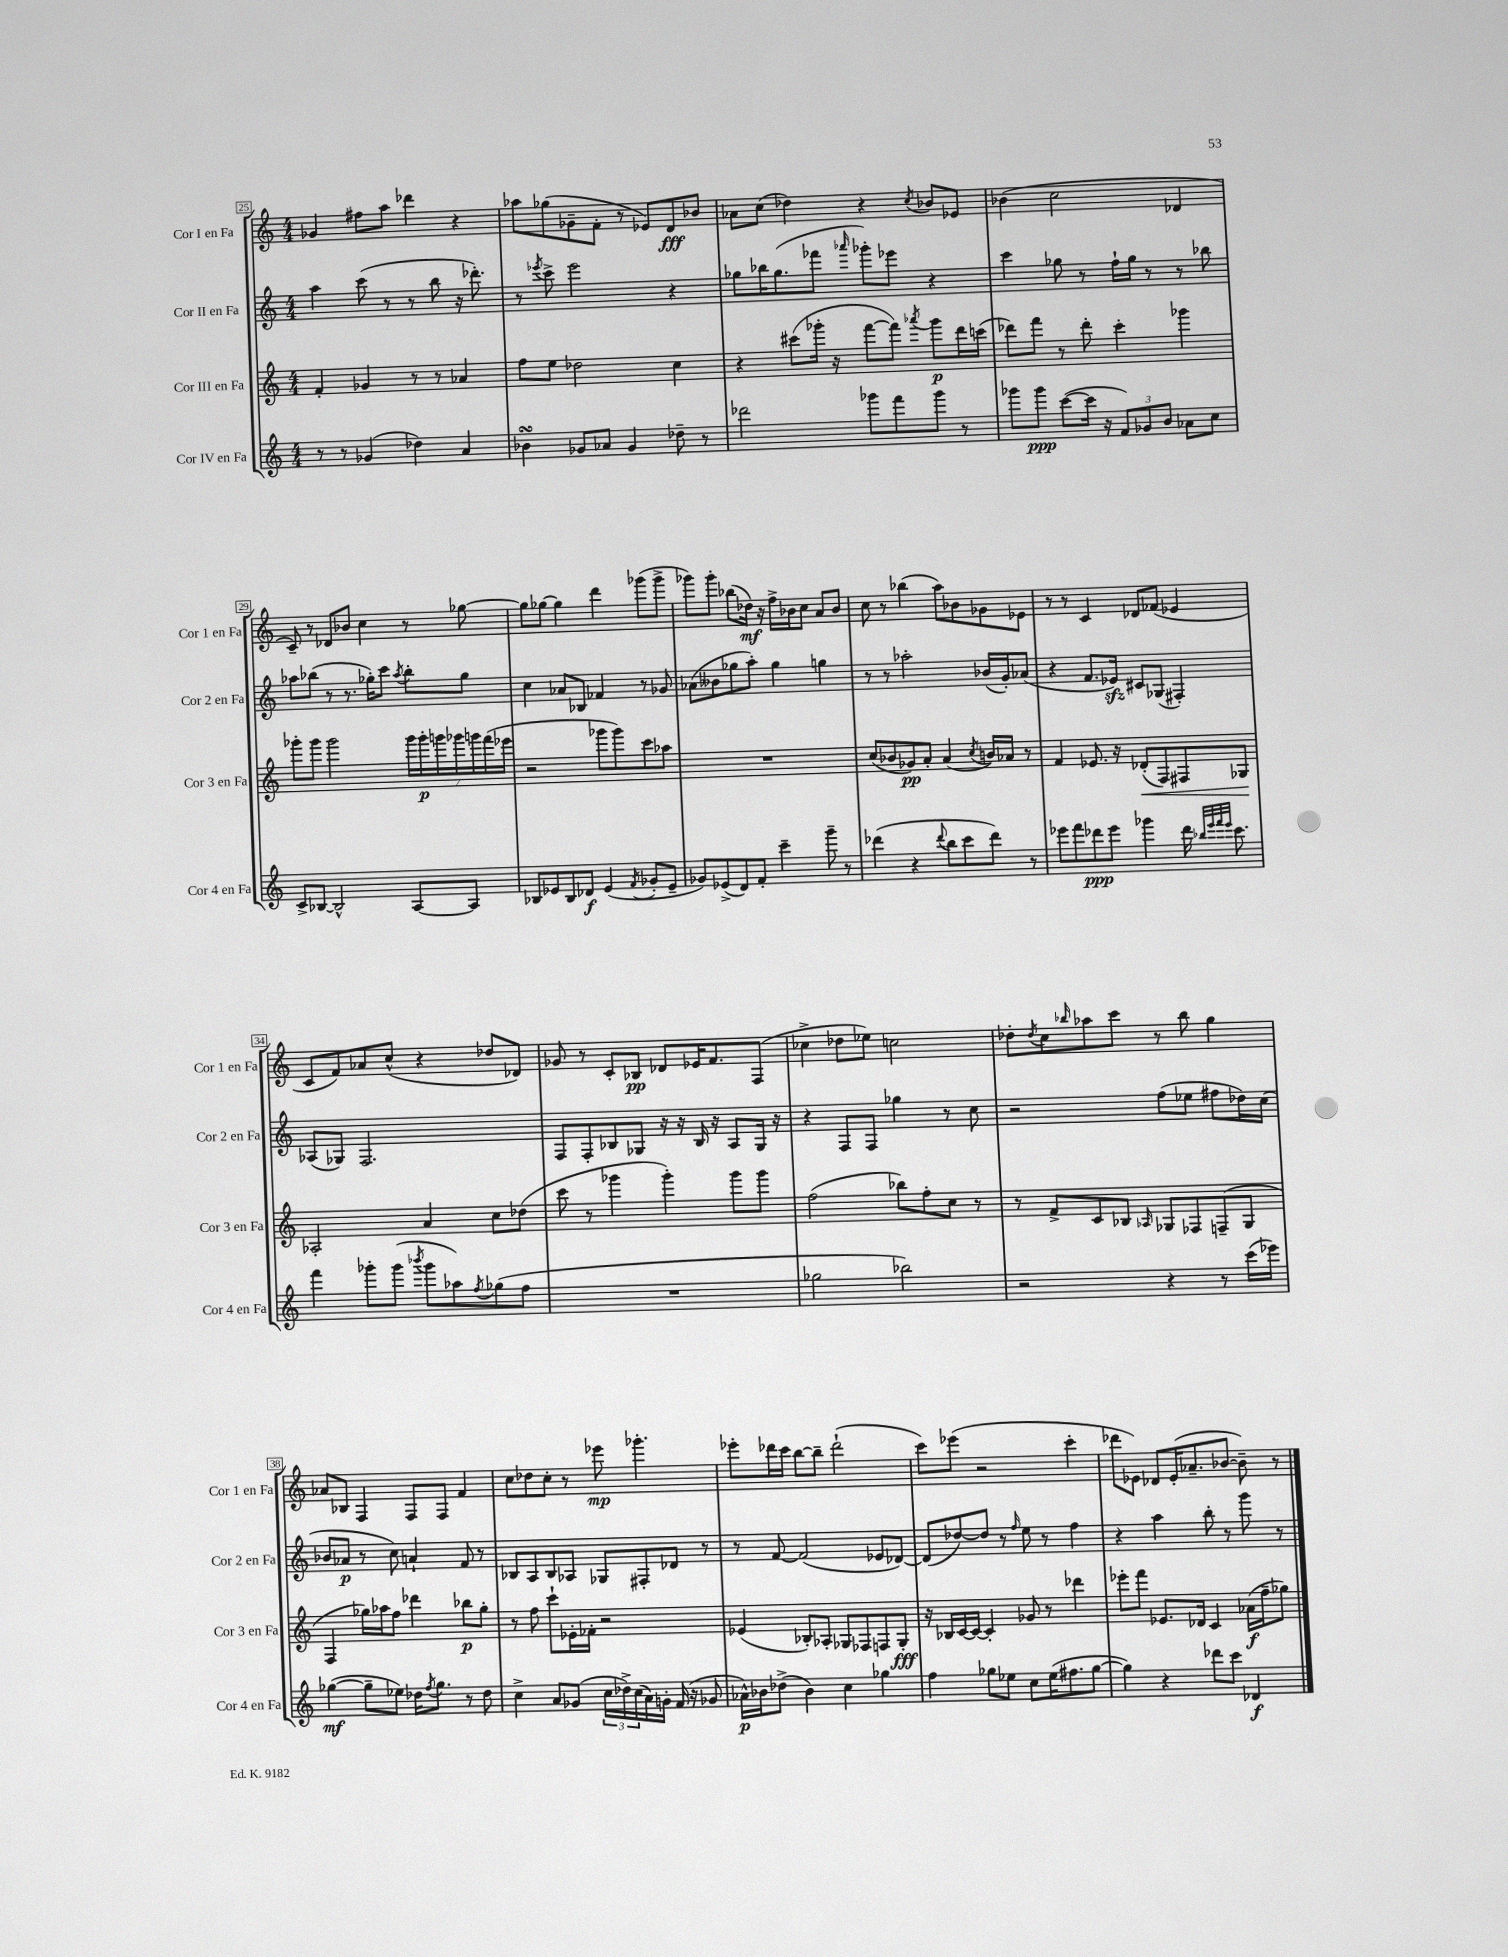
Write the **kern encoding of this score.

**kern	**dynam	**kern	**dynam	**kern	**dynam	**kern	**dynam
*part4	*part4	*part3	*part3	*part2	*part2	*part1	*part1
*staff4	*staff4	*staff3	*staff3	*staff2	*staff2	*staff1	*staff1
*I"Cor IV en Fa	*	*I"Cor III en Fa	*	*I"Cor II en Fa	*	*I"Cor I en Fa	*
*I'Cor 4 en Fa	*	*I'Cor 3 en Fa	*	*I'Cor 2 en Fa	*	*I'Cor 1 en Fa	*
*clefG2	*	*clefG2	*	*clefG2	*	*clefG2	*
*k[]	*	*k[]	*	*k[]	*	*k[]	*
*M4/4	*	*M4/4	*	*M4/4	*	*M4/4	*
=25	=25	=25	=25	=25	=25	=25	=25
8r	.	4f'/	.	4aa\	.	4g-X/	.
8r	.	.	.	.	.	.	.
(4g-X/	.	4g-X/	.	(8ccc\	.	8ff#X\L	.
.	.	.	.	8r	.	8aa\J	.
4dd-X\)	.	8r	.	8r	.	4ddd-X\	.
.	.	8r	.	8bb\	.	.	.
4a/	.	4a-X/	.	16r	.	4r	.
.	.	.	.	8.ddd-X'\)	.	.	.
=26	=26	=26	=26	=26	=26	=26	=26
4b-XsSSs\	.	8ff\L	.	8r	.	8aa-X\L	.
.	.	.	.	8qeee-X/	.	.	.
.	.	8ee\J	.	8ccc^\	.	(8gg-X\	.
8g-X/L	.	2dd-X\	.	2eee-\	.	8g-X~\	.
8a-X/J	.	.	.	.	.	8f'\J	.
4g-/	.	.	.	.	.	8r	.
.	.	.	.	.	.	8e-X/L)	.
8dd-X~\	.	4cc\	.	4r	.	8d/	fff
8r	.	.	.	.	.	8b-X/J	.
=27	=27	=27	=27	=27	=27	=27	=27
2ddd-X\	.	4r	.	8gg-X\L	.	8a-X\L	.
.	.	.	.	16bb-X\K	.	(8cc\J	.
.	.	.	.	(8.gg-\	.	.	.
.	.	(8ccc#X\L	.	.	.	4dd-X\)	.
.	.	16ggg-X'\Jk	.	8fff-X\J	.	.	.
.	.	16r	.	.	.	.	.
.	.	.	.	16qqaaa-X/	.	.	.
8ggg-X\L	.	[8fff\L	.	8ggg-X'\L)	.	4r	.
8fff\	.	8fff\J])	.	8eee-X\J	.	.	.
.	.	8qaaa-X/	.	.	.	8qcc/	.
8ggg-\J	.	8ggg-\L	p	4r	.	8b-X/L	.
8r	.	16ddd\L	.	.	.	8e-X/J	.
.	.	(16cccn\JJ	.	.	.	.	.
=28	=28	=28	=28	=28	=28	=28	=28
8ggg-X\L	.	8ddd-X\L)	.	4ccc\	.	(4b-X\	.
8ggg-\J	ppp	8fff\J	.	.	.	.	.
([8ccc\L	.	8r	.	8gg-X\	.	2cc\	.
16ccc\Jk]	.	8ddd-'\	.	8r	.	.	.
16r	.	.	.	.	.	.	.
12f/L)	.	4ccc'\	.	16ff`\LL	.	.	.
.	.	.	.	16gg-\JJ	.	.	.
12g-X/	.	.	.	.	.	.	.
.	.	.	.	8r	.	.	.
12b/J	.	.	.	.	.	.	.
8a-X\L	.	4ggg-X\	.	8r	.	4d-X/	.
8cc\J	.	.	.	8bb-X\	.	.	.
!!LO:LB:g=z
=29	=29	=29	=29	=29	=29	=29	=29
8c^/L	.	8ggg-X'\L	.	8aa-X\L	.	8c~/)	.
[8B-X/J	.	8ggg-\J	.	(8bb-X\J	.	8r	.
2B-^^/]	.	2ggg-\	.	8r	.	8d-X/L	.
.	.	.	.	8.r	.	8b-X/J	.
.	.	.	.	.	.	4cc\	.
.	.	.	.	16gg-X'\KL)	.	.	.
.	.	.	.	8ccc\J	.	.	.
.	.	.	.	8qaa-/	.	.	.
[8A/L	.	28ggg-\LL	.	8bb-'\L	.	8r	.
.	.	28ggg-'\	p	.	.	.	.
.	.	28gggn\	.	.	.	.	.
.	.	28ggg-X\	.	.	.	.	.
8A/J]	.	.	.	8gg-\J	.	[8gg-X\	.
.	.	28gggn\	.	.	.	.	.
.	.	(28fff\	.	.	.	.	.
.	.	28eee-X\JJ	.	.	.	.	.
=30	=30	=30	=30	=30	=30	=30	=30
8B-X/L	.	2r	.	4cc\	.	8gg-\L]	.
8e-X/	.	.	.	.	.	[8gg-X\J	.
8B-/	.	.	.	8a-X/L	.	4gg-\]	.
8d-X/J	f	.	.	8B-X/J	.	.	.
(4e-/	.	8ggg-X\L	.	4f-X/	.	4ddd\	.
.	.	8ggg-\)	.	.	.	.	.
8qf/	.	.	.	.	.	.	.
8g-X'/L	.	8ccc\	.	8r	.	(8ggg-X\L	.
8e-~/J	.	8aa-X\J	.	8g-X/	.	8ggg-^\J	.
=31	=31	=31	=31	=31	=31	=31	=31
8g-X/L)	.	1r	.	(8a-X\L	.	8ggg-X\L)	.
(8e-X^/	.	.	.	8b--X\	.	8ggg-'\J	.
8d/)	.	.	.	8gg-X\	.	(8bb-X\L	.
8f'/J	.	.	.	8aa'\J)	.	16dd-X\Jk)	mf
.	.	.	.	.	.	16r	.
4ccc~\	.	.	.	4gg-\	.	16ff^\LL	.
.	.	.	.	.	.	16b-X\J	.
.	.	.	.	.	.	8cc\J	.
8ggg~\	.	.	.	4ggn\	.	8a/L	.
8r	.	.	.	.	.	8b-/J	.
=32	=32	=32	=32	=32	=32	=32	=32
(4ddd-X\	.	(8cc/L	.	8r	.	8cc\	.
.	.	8b-X/	.	8r	.	8r	.
4r	.	8g-X/)	pp	2aa-X'\	.	(4bb-X\	.
.	.	8a'/J	.	.	.	.	.
8qqddd-/	.	.	.	.	.	.	.
8bb\L	.	(4a/	.	.	.	8aa\L)	.
8ccc\	.	.	.	.	.	8b-X\	.
.	.	8qcc/	.	.	.	.	.
8ddd-\J)	.	16bn/LL)	.	(16b-X/LL	.	8g-X\	.
.	.	16a-X/JJ	.	16g'/J)	.	.	.
8r	.	8r	.	(8a-X/J	.	8e-X\J	.
=33	=33	=33	=33	=33	=33	=33	=33
8eee-X\L	.	4f/	.	4r	.	8r	.
8fff\	.	.	.	.	.	8r	.
8ddd-X\	ppp	8.e-X/	.	8.f/L	.	4c/	.
8eee-\J	.	.	.	.	.	.	.
.	.	16r	.	16e-Xzz/Jk)	.	.	.
!	!	!	!LO:HP:b	!	!	!	!
4ggg-X\	.	(8d-X'/L	<	8c#X/L	.	8d-X/L	.
.	.	8F/)	.	(8G-X/J	.	(8f-X/J	.
16ddd-\	.	8F#X/	.	4F#X'/)	.	4e-X/	.
32qqbb-X/LLL	.	.	.	.	.	.	.
32qqeee-/	.	.	.	.	.	.	.
32qqfff/	.	.	.	.	.	.	.
32qqeee-/JJJ	.	.	.	.	.	.	.
8.ccc\	.	.	.	.	.	.	.
.	.	8G-X/J	.	.	.	.	.
.	.	.	[	.	.	.	.
!!LO:LB:g=z
=34	=34	=34	=34	=34	=34	=34	=34
4fff\	.	2A-X'/	.	(8A-X/L	.	8c/L	.
.	.	.	.	8G-X/J)	.	8f/)	.
8ggg-X'\L	.	.	.	2.F/	.	8a-X/	.
(8ggg-\J	.	.	.	.	.	(8cc^^/J	.
8qbbb-X/	.	.	.	.	.	.	.
8ggg-\L	.	4a/	.	.	.	4r	.
8aa-X\)	.	.	.	.	.	.	.
8qff/	.	.	.	.	.	.	.
(8gg-X\	.	8cc\L	.	.	.	8dd-X/L	.
8ff\J	.	(8dd-X\J	.	.	.	8d-X/J)	.
=35	=35	=35	=35	=35	=35	=35	=35
1r	.	8ccc\	.	8F/L	.	8g-X/	.
.	.	8r	.	8F'/	.	8r	.
.	.	4ggg-X\	.	8B-X/	.	8c'/L	.
.	.	.	.	8G-X/J	.	8B-X/J	pp
.	.	4ggg-'\)	.	16r	.	8d-X/L	.
.	.	.	.	16r	.	.	.
.	.	.	.	16B-/	.	16e-X/K	.
.	.	.	.	16r	.	8.f/	.
.	.	8ggg-\L	.	8A/L	.	.	.
.	.	8ggg-\J	.	16G-/Jk	.	(8F/J	.
.	.	.	.	16r	.	.	.
=36	=36	=36	=36	=36	=36	=36	=36
2gg-X\	.	(2ff\	.	4r	.	4cc-X^\	.
.	.	.	.	8F/L	.	8dd-X\L	.
.	.	.	.	8F/J	.	8ee-X\J)	.
2bb-X\)	.	8bb-X\L)	.	4gg-X\	.	2ccn\	.
.	.	8ff'\	.	.	.	.	.
.	.	8cc\J	.	8r	.	.	.
.	.	8r	.	8cc\	.	.	.
=37	=37	=37	=37	=37	=37	=37	=37
2r	.	8r	.	2r	.	8dd-X'\L	.
.	.	.	.	.	.	8qdd-/	.
.	.	8f^/L	.	.	.	8cc\	.
.	.	.	.	.	.	16qqbb-X/	.
.	.	8c/	.	.	.	8aa-X\	.
.	.	8B-X/J	.	.	.	8ccc\J	.
.	.	16qqA-X/	.	.	.	.	.
4r	.	8G-X/L	.	(8ff\L	.	8r	.
.	.	8F-X/	.	8ee-X\J	.	8bb-\	.
8r	.	(8Fn~/	.	8ff#X\L	.	4gg\	.
(16ccc\LL	.	8G-/J	.	16dd-X\L)	.	.	.
16eee-X\JJ)	.	.	.	(16cc\JJ	.	.	.
!!LO:LB:g=z
=38	=38	=38	=38	=38	=38	=38	=38
([4gg-X\	mf	4F/	.	8b-X/L	.	8a-X/L	.
.	.	.	.	8a-X/J	p	8B-X/J	.
8gg-~\L]	.	16gg-X\LL)	.	8r	.	4F/	.
.	.	16aa-X\J	.	.	.	.	.
8ee-X\J)	.	8ff\J	.	8cc\)	.	.	.
16dd-X\KL	.	4ddd-X\	.	4an`/	.	8F/L	.
8qff/	.	.	.	.	.	.	.
8.gg-\J	.	.	.	.	.	.	.
.	.	.	.	.	.	8F/J	.
8r	.	8bb-X\L	p	8f/	.	4f/	.
8dd-\	.	8gg-'\J	.	8r	.	.	.
=39	=39	=39	=39	=39	=39	=39	=39
4cc^\	.	8r	.	8B-X/L	.	8cc\L	.
.	.	8ff\	.	8A/	.	8dd-X\	.
8a/L	.	8ccc`\L	.	8B-/	.	8cc'\J	.
(8g-X/J	.	16e-X'\L	.	8A-X/J	.	8r	.
.	.	16f-X'\JJ	.	.	.	.	.
24cc\LL	.	2r	.	8G-X/L	.	8eee-X\	mp
24dd-X^\)	.	.	.	.	.	.	.
(24cc\	.	.	.	.	.	.	.
16a\)	.	.	.	8F#X'/	.	4.ggg-X'\	.
16gn'\JJ	.	.	.	.	.	.	.
(16f/	.	.	.	8d-X/J	.	.	.
16r	.	.	.	.	.	.	.
8g-X/	.	.	.	8r	.	.	.
=40	=40	=40	=40	=40	=40	=40	=40
16a-X^^\LL)	p	(4e-X/	.	8r	.	8eee-X'\L	.
16b-X\J	.	.	.	.	.	.	.
(8dd-X^\J	.	.	.	[8f/	.	16ddd-X\L	.
.	.	.	.	.	.	16ccc\JJ	.
4b-\)	.	8B-X'/L)	.	(2f/]	.	[8bb\L	.
.	.	8A-X'/J	.	.	.	8bb~\J]	.
4cc\	.	8G-X/L	.	.	.	(2ddd-`\	.
.	.	8F-X/	.	.	.	.	.
4gg-X\	.	8Fn/	.	8e-X/L	.	.	.
.	.	8G-'/J	fff	[8d-X/J)	.	.	.
=41	=41	=41	=41	=41	=41	=41	=41
4ff\	.	16r	.	(8d-/L]	.	8ccc\L)	.
.	.	16B-X/LL	.	.	.	.	.
.	.	[16c/	.	[8dd-X/)	.	(8eee-X\J	.
.	.	16c/JJ_	.	.	.	.	.
8gg-X\L	.	4c'/]	.	8dd-/J]	.	2r	.
8ee-X\J	.	.	.	8r	.	.	.
.	.	.	.	16qqff/	.	.	.
8cc\L	.	8g-X/	.	8ee\	.	.	.
(16ee-\K	.	8r	.	8r	.	.	.
8.ff#X\	.	.	.	.	.	.	.
.	.	4ddd-X\	.	4ff\	.	4ccc'\	.
[8gg-\J	.	.	.	.	.	.	.
=42	=42	=42	=42	=42	=42	=42	=42
4gg-\])	.	8eee-X'\L	.	4r	.	8ddd-X\L	.
.	.	8fff\J	.	.	.	8e-X\J)	.
4r	.	8.e-X/L	.	4aa\	.	8d-X/L	.
.	.	.	.	.	.	(16e-'/K	.
.	.	16d-X/Jk	.	.	.	8.a-X~/	.
8ddd-X\L	.	4c/	.	8bb'\	.	.	.
8ccc\J	.	.	.	8r	.	[8b-X/J	.
4d-X/	f	(16a-X\LL	f	8ggg\	.	8b-~\])	.
.	.	16ff~\J	.	.	.	.	.
.	.	8gg-X\J)	.	8r	.	8r	.
==	==	==	==	==	==	==	==
*-	*-	*-	*-	*-	*-	*-	*-
